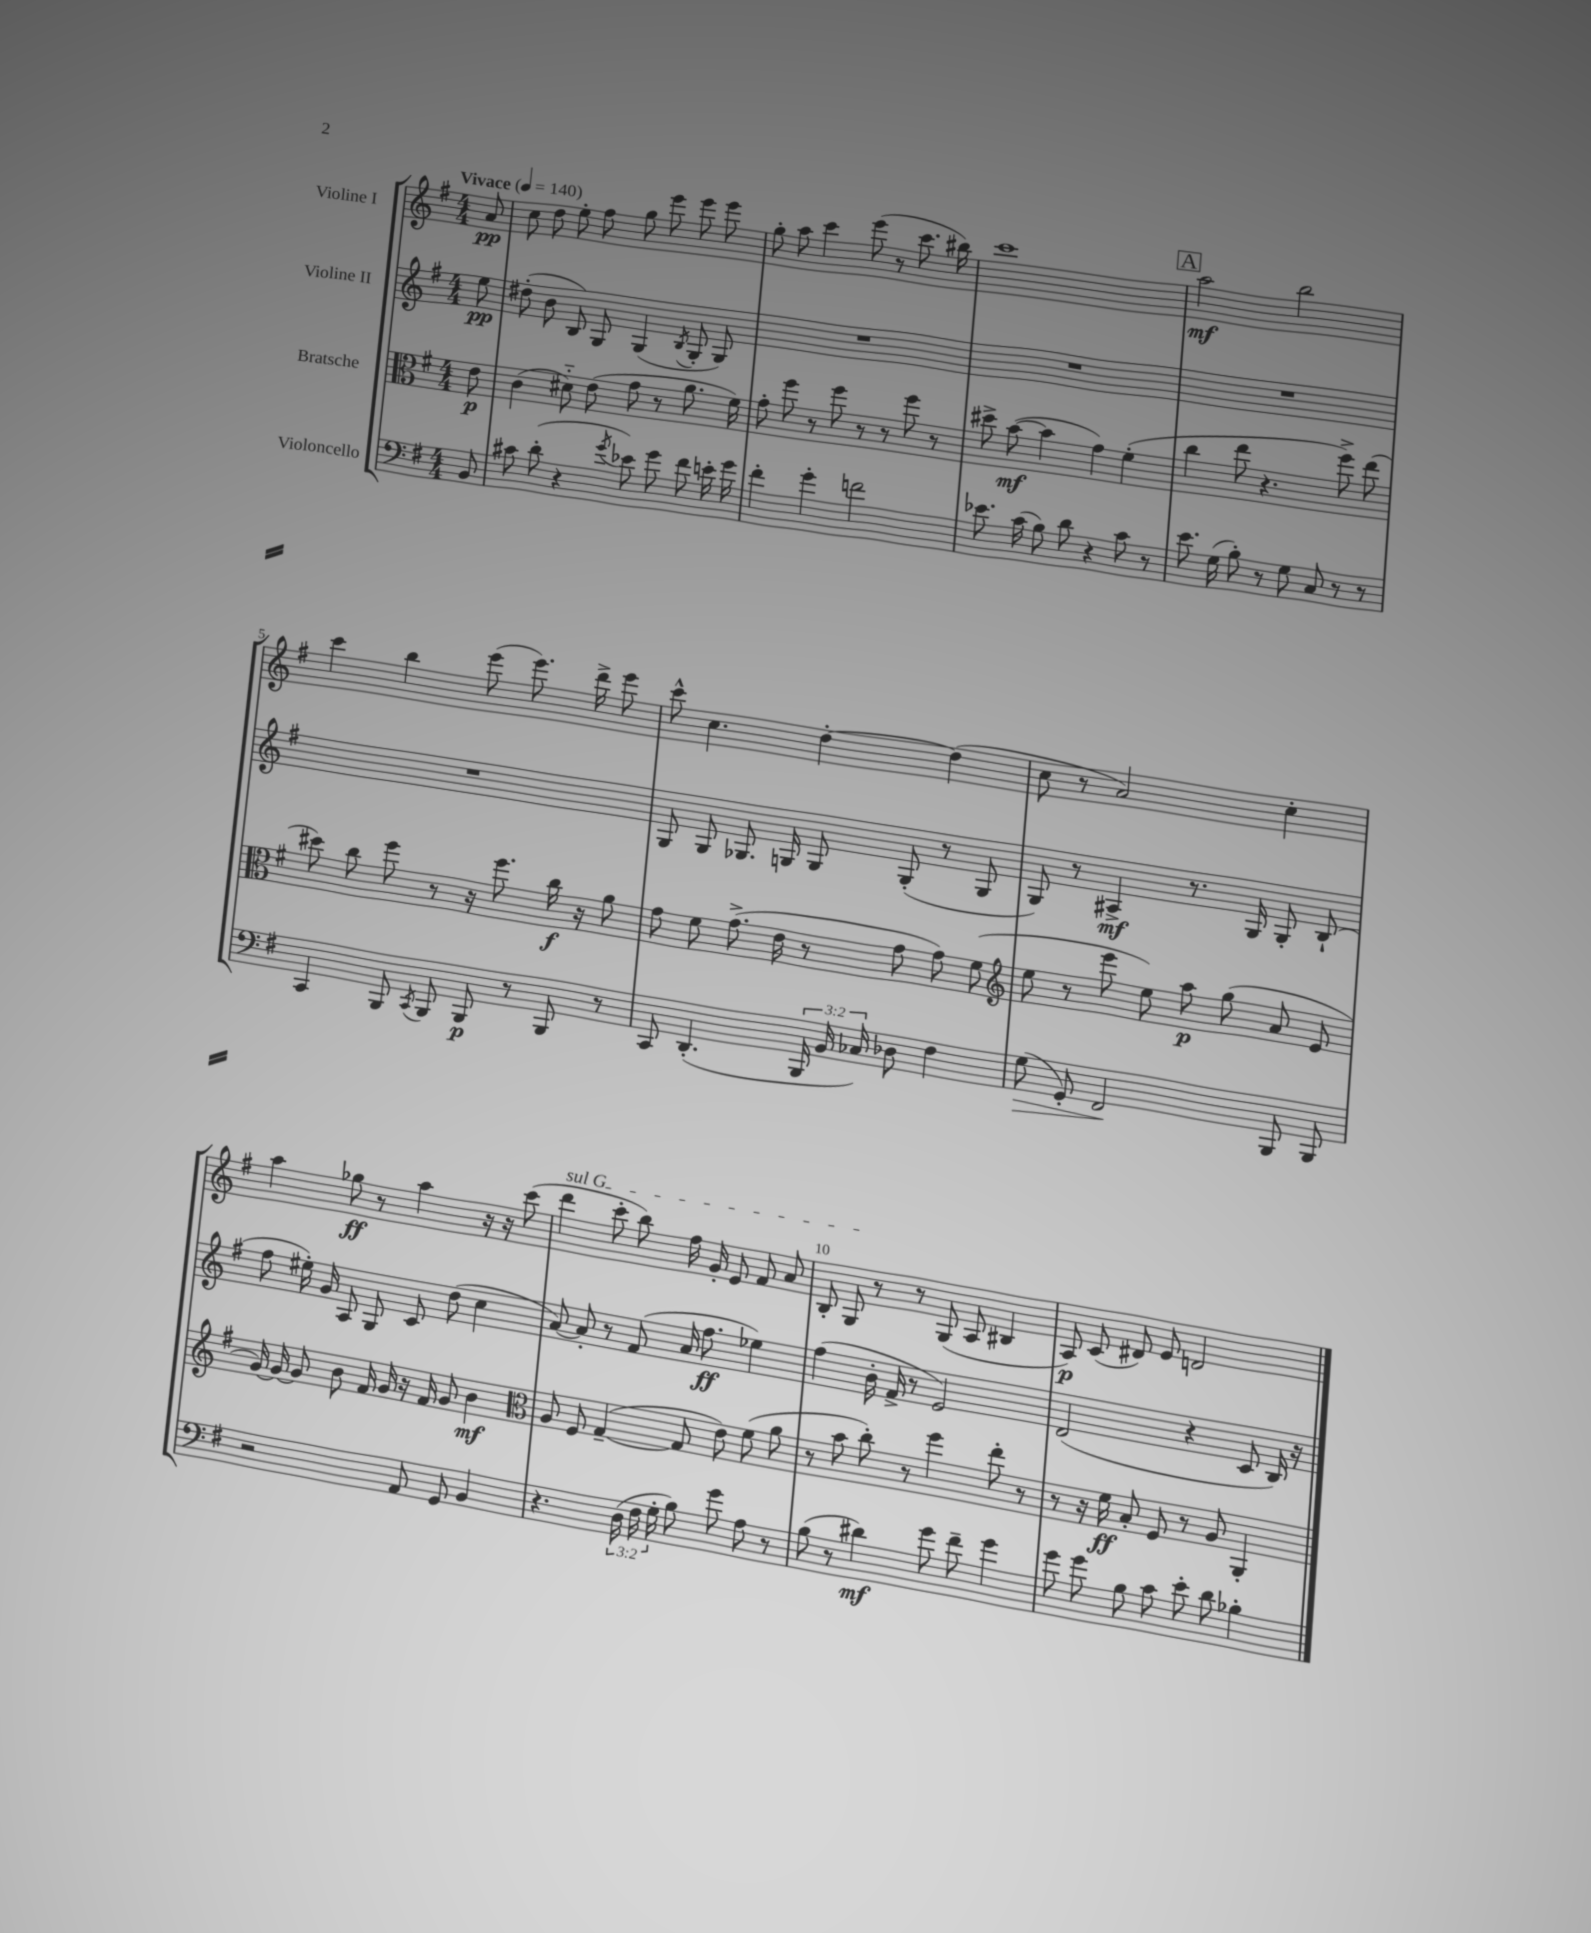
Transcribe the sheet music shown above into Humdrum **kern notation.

**kern	**dynam	**kern	**dynam	**kern	**dynam	**kern	**dynam
*part4	*part4	*part3	*part3	*part2	*part2	*part1	*part1
*staff4	*staff4	*staff3	*staff3	*staff2	*staff2	*staff1	*staff1
*I"Violoncello	*	*I"Bratsche	*	*I"Violine II	*	*I"Violine I	*
*clefF4	*	*clefC3	*	*clefG2	*	*clefG2	*
*k[f#]	*	*k[f#]	*	*k[f#]	*	*k[f#]	*
*M4/4	*	*M4/4	*	*M4/4	*	*M4/4	*
*MM140	*	*MM140	*	*MM140	*	*MM140	*
=	=	=	=	=	=	=	=
!	!	!	!	!	!	!LO:TX:a:B:t=Vivace	!
8BB/	.	8e\	p	8ee\	pp	8a/	pp
=1	=1	=1	=1	=1	=1	=1	=1
8c#X\	.	(4c\	.	(8dd#X'\	.	8cc\	.
(8d'\	.	.	.	8b\	.	8dd\	.
4r	.	8d#X\)	.	8B/)	.	8ee'\	.
.	.	(8e\	.	8G/	.	8ff#\	.
8qg/	.	.	.	.	.	.	.
8e-X\)	.	8g\	.	(4G/	.	8gg\	.
8g\	.	8r	.	.	.	8eee\	.
.	.	.	.	8qB/	.	.	.
8f#\	.	8.a\	.	8G'/	.	8eee\	.
16en'\	.	.	.	8G/)	.	8eee\	.
16g\	.	16f#\)	.	.	.	.	.
=2	=2	=2	=2	=2	=2	=2	=2
4f#'\	.	8g'\	.	1r	.	8gg'\	.
.	.	8ff#\	.	.	.	8aa\	.
4g'\	.	8r	.	.	.	4ccc\	.
.	.	8ff#\	.	.	.	.	.
2fn\	.	8r	.	.	.	(8eee\	.
.	.	8r	.	.	.	8r	.
.	.	8ff#\	.	.	.	8.ccc\	.
.	.	8r	.	.	.	.	.
.	.	.	.	.	.	16bb#X\)	.
=3	=3	=3	=3	=3	=3	=3	=3
8.e-X\	.	8dd#X^\	.	1r	.	1ccc	.
.	.	([8b\	mf	.	.	.	.
(16c\	.	.	.	.	.	.	.
8B\)	.	4b\]	.	.	.	.	.
8d\	.	.	.	.	.	.	.
4r	.	4g\)	.	.	.	.	.
8c\	.	(4f#'\	.	.	.	.	.
8r	.	.	.	.	.	.	.
!!LO:REH:place=s1:t=A
=4	=4	=4	=4	=4	=4	=4	=4
8.e\	.	4cc\	.	1r	.	2aa\	mf
(16G\	.	.	.	.	.	.	.
8B'\)	.	8ee\	.	.	.	.	.
8r	.	4.r	.	.	.	.	.
8G\	.	.	.	.	.	2bb\	.
8C/	.	.	.	.	.	.	.
8r	.	8ff#^\)	.	.	.	.	.
8r	.	(8ee\	.	.	.	.	.
!!LO:LB:g=z
=5	=5	=5	=5	=5	=5	=5	=5
4CC/	.	8dd#X\)	.	1r	.	4ccc\	.
.	.	8cc\	.	.	.	.	.
8BBB/	.	8ff#\	.	.	.	4bb\	.
8qCC/	.	.	.	.	.	.	.
8BBB/	.	8r	.	.	.	.	.
8BBB/	p	16r	.	.	.	(8eee\	.
.	.	8.ff#\	.	.	.	.	.
8r	.	.	.	.	.	8.eee\)	.
8BBB/	.	16cc\	f	.	.	.	.
.	.	16r	.	.	.	16ddd^\	.
8r	.	8a\	.	.	.	8eee\	.
=6	=6	=6	=6	=6	=6	=6	=6
8CC/	.	8g\	.	8G/	.	8ccc^^\	.
(4.DD'/	.	8f#\	.	8G/	.	4.cc\	.
.	.	(8.g^\	.	8.G-X/	.	.	.
.	.	16e\	.	16Gn/	.	.	.
24BBB/	.	8r	.	8G/	.	[4dd'\	.
24BB/	.	.	.	.	.	.	.
24C-X/)	.	.	.	.	.	.	.
8D-X\	.	8g\	.	(8G'/	.	.	.
4F#\	.	8g\)	.	8r	.	(4dd\]	.
.	.	(8f#\	.	8G/	.	.	.
=7	=7	=7	=7	=7	=7	=7	=7
*	*	*clefG2	*	*	*	*	*
!	!LO:HP:b	!	!	!	!	!	!
(8G\	>	8ee\	.	8G/)	.	8cc\	.
8GG'/)	.	8r	.	8r	.	8r	.
2FF#/	.	8eee\	.	4A#X^/	mf	2a/)	.
.	.	8ee\)	.	.	.	.	.
.	.	8aa\	p	8.r	.	.	.
.	.	(8gg\	.	.	.	.	.
.	.	.	.	16G/	.	.	.
8BBB/	]	8a/	.	8G'/	.	4cc'\	.
8BBB/	.	8e/	.	(8B`/	.	.	.
!!LO:LB:g=z
=8	=8	=8	=8	=8	=8	=8	=8
2r	.	[16g/)	.	8ff#\	.	4aa\	.
.	.	16g/_	.	.	.	.	.
.	.	8g/]	.	16ee#X'\)	.	.	.
.	.	.	.	16g/	.	.	.
.	.	8b\	.	8A/	.	8gg-X\	ff
.	.	16f#/	.	8G/	.	8r	.
.	.	16g/	.	.	.	.	.
8AA/	.	16r	.	8c/	.	4aa\	.
.	.	16f#/	.	.	.	.	.
8GG/	.	8g/	.	(8dd\	.	.	.
4BB/	.	4b\	mf	4cc\	.	16r	.
.	.	.	.	.	.	16r	.
.	.	.	.	.	.	(8ccc\	.
=9	=9	=9	=9	=9	=9	=9	=9
*	*	*clefC3	*	*	*	*	*
!	!	!	!	!	!	!LO:TX:a:i:t=sul G	!
4.r	.	8A/	.	[8a/)	.	4ddd\	.
.	.	8F#/	.	8a'/]	.	.	.
.	.	([4G~/	.	8r	.	8ccc'\	.
(24D\	.	.	.	(8f#/	.	8bb\)	.
24F#\	.	.	.	.	.	.	.
24G'\	.	.	.	.	.	.	.
8B\)	.	8G/]	.	16a/	.	16ff#\	.
.	.	.	.	8.ff#\	ff	16g'/	.
8g\	.	8e\)	.	.	.	8e/	.
8A\	.	(8f#\	.	4ee-X\)	.	8f#/	.
8r	.	8a\	.	.	.	8a/	.
=10	=10	=10	=10	=10	=10	=10	=10
(8B\	.	8r	.	(4ff#\	.	8B'/	.
8r	.	8b\	.	.	.	8G/	.
4d#X\)	mf	8cc'\)	.	16b'\	.	8r	.
.	.	.	.	16f#^/	.	.	.
.	.	8r	.	8r	.	8r	.
8g\	.	4ff#\	.	2e/)	.	(8G/	.
8f#~\	.	.	.	.	.	8A/	.
4g\	.	8ee'\	.	.	.	4B#X/	.
.	.	8r	.	.	.	.	.
=11	=11	=11	=11	=11	=11	=11	=11
8g\	.	8r	.	(2d/	.	8A/)	p
8g\	.	16r	.	.	.	(8c/	.
.	.	16f#\	ff	.	.	.	.
8B\	.	8B'/	.	.	.	8d#X/)	.
8c\	.	8F#/	.	.	.	8e/	.
8e'\	.	8r	.	4r	.	2dn/	.
8d\	.	8A/	.	.	.	.	.
4B-X'\	.	4AA'/	.	8c/	.	.	.
.	.	.	.	16B/)	.	.	.
.	.	.	.	16r	.	.	.
==	==	==	==	==	==	==	==
*-	*-	*-	*-	*-	*-	*-	*-
